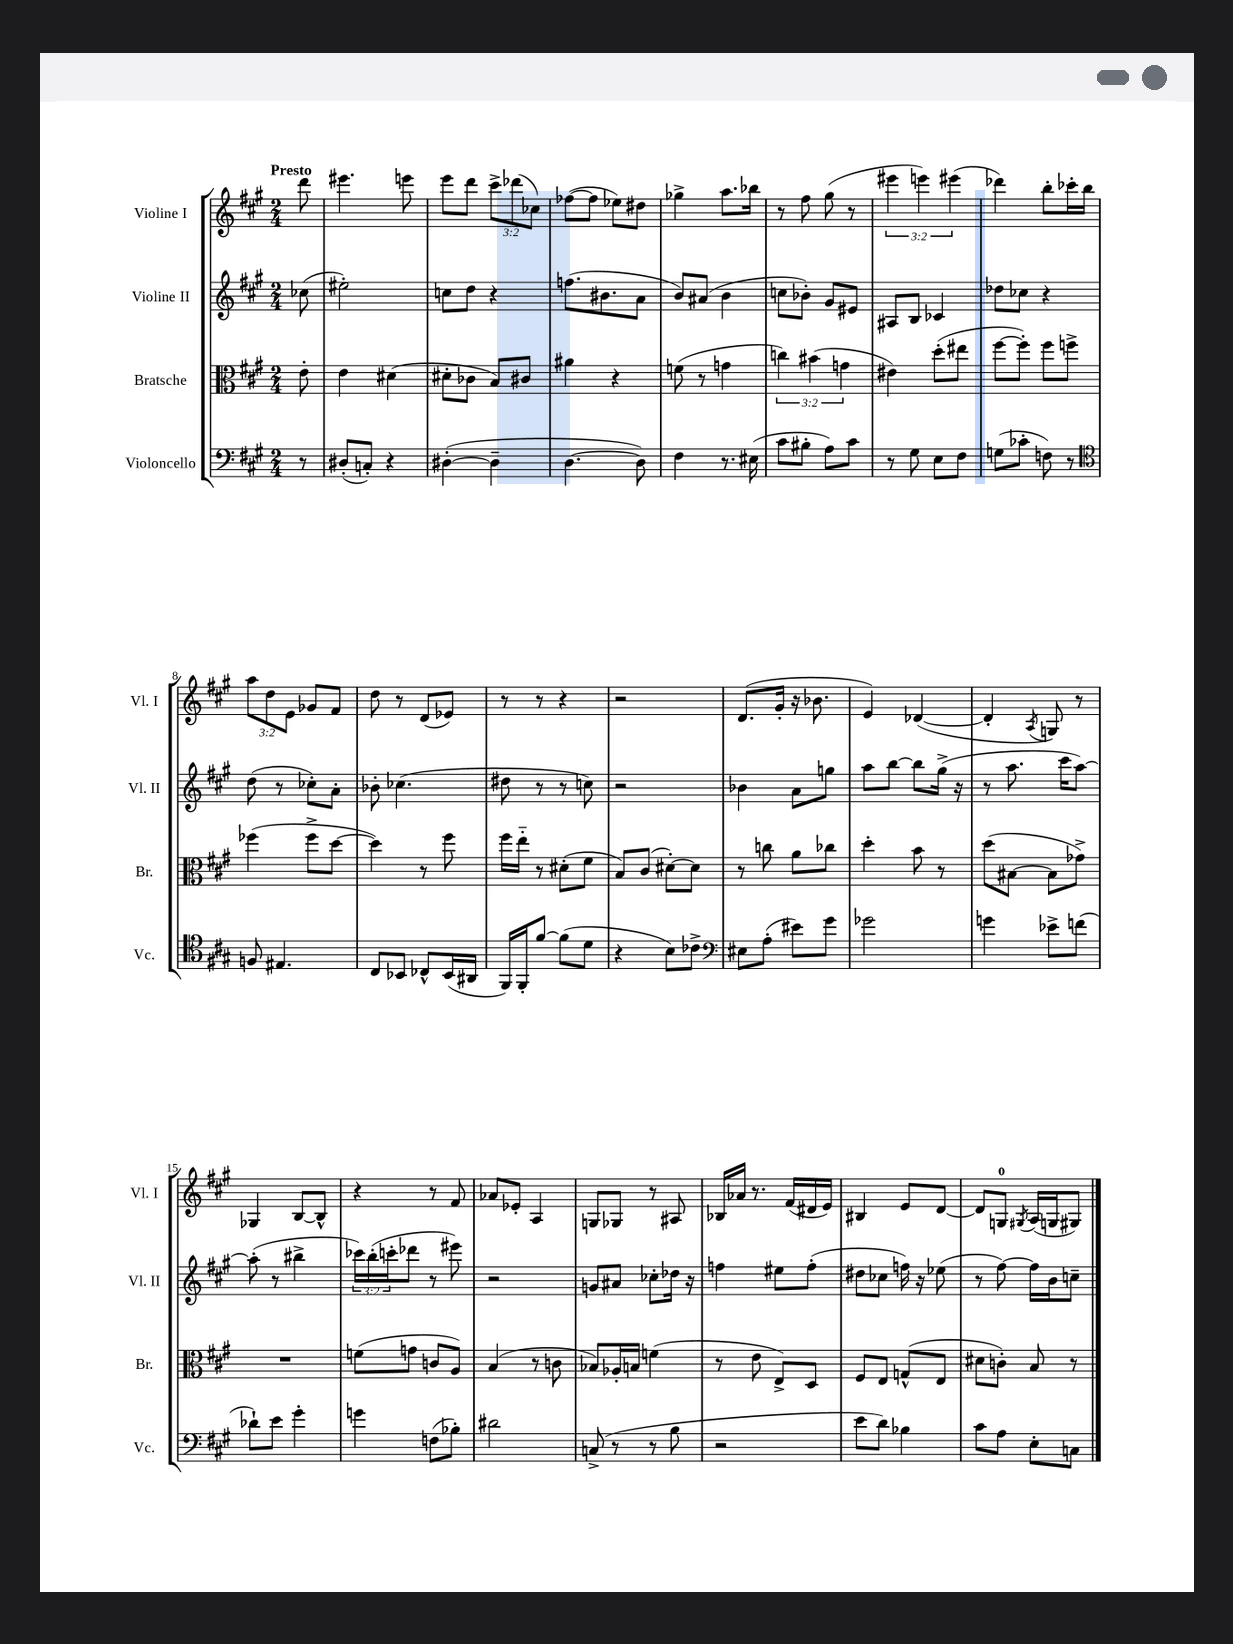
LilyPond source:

<<
\new StaffGroup <<
\new Staff = "s0" \with { instrumentName = "Violine I" shortInstrumentName = "Vl. I" } {
    \clef treble \key a \major \numericTimeSignature \time 2/4 \override Staff.TupletNumber.text = #tuplet-number::calc-fraction-text \partial 8 \tempo "Presto"
    d'''8 |
    eis'''4. e'''8 |
    e'''8 d'''8 \tuplet 3/2 { cis'''8-> des'''8( ces''8) } |
    fes''8~( fes''8 ees''8) dis''8 |
    ges''4-> a''8. bes''16 |
    r8 fis''8 gis''8( r8 |
    \tuplet 3/2 { eis'''4 e'''4) eis'''4( } |
    des'''4) b''8-. ces'''16-. b''16 |
    \tuplet 3/2 { a''8 d''8 e'8 } ges'8 fis'8 |
    d''8 r8 d'8( ees'8) |
    r8 r8 r4 |
    r2 |
    d'8.( gis'16-. r16 bes'8. |
    e'4) des'4~( |
    des'4-. \acciaccatura { a8 } g8) r8 |
    ges4 b8~ b8-^ |
    r4 r8 fis'8 |
    aes'8 ees'8-. a4 |
    g8 ges8 r8 ais8 |
    bes16 aes'16 r8. fis'16( dis'16 e'16) |
    bis4 e'8 d'8~ |
    d'8 g8-0 \acciaccatura { gis8 } a16( g16 gis8) \bar "|." |
}
\new Staff = "s1" \with { instrumentName = "Violine II" shortInstrumentName = "Vl. II" } {
    \clef treble \key a \major \numericTimeSignature \time 2/4 \override Staff.TupletNumber.text = #tuplet-number::calc-fraction-text \partial 8
    ces''8( |
    eis''2-.) |
    c''8 d''8 r4 |
    f''8.( bis'8. a'8 |
    b'8) ais'8( b'4 |
    c''8 bes'8-.) gis'8 eis'8 |
    ais8 b8 ces'4 |
    des''8 ces''8 r4 |
    d''8( r8 ces''8-.) a'8-. |
    bes'8-. ces''4.( |
    dis''8 r8 r8 c''8) |
    r2 |
    bes'4 a'8 g''8 |
    a''8 b''8~ b''8 gis''16->( r16 |
    r8 a''8. cis'''16 a''8~) |
    a''8-.( r8 bis''4-> |
    \tuplet 3/2 { ces'''16) b''16-.( c'''16-. } des'''8 r8 eis'''8) |
    r2 |
    g'8 ais'8 ces''8-. des''16 r16 |
    f''4 eis''8 f''8-.( |
    dis''8 ces''8 f''16) r16 ees''8( |
    r8 fis''8~) fis''16 b'16 c''8-- \bar "|." |
}
\new Staff = "s2" \with { instrumentName = "Bratsche" shortInstrumentName = "Br." } {
    \clef alto \key a \major \numericTimeSignature \time 2/4 \override Staff.TupletNumber.text = #tuplet-number::calc-fraction-text \partial 8
    e'8-. |
    e'4 dis'4( |
    dis'8-. ces'8 b8) cis'8 |
    ais'4 r4 |
    f'8( r8 g'4 |
    \tuplet 3/2 { c''4) bis'4( g'4 } |
    eis'4) d''8-.( eis''8 |
    fis''8~ fis''8-.) fis''8 f''8-> |
    fes''4( fes''8-> d''8~ |
    d''4) r8 fis''8 |
    fis''16 e''16-_ r8 dis'8-.( fis'8 |
    b8) cis'8( dis'8~-.) dis'8 |
    r8 c''8 a'8 ces''8 |
    d''4-. b'8 r8 |
    d''8( bis8~ bis8 ges'8->) |
    R2 |
    f'8( g'8 c'8 a8) |
    b4( r8 c'8 |
    bes8) aes16-. b16 f'4( |
    r8 e'8 e8->) d8 |
    fis8 e8 g8-^( e8 |
    dis'8 c'8-.) b8 r8 \bar "|." |
}
\new Staff = "s3" \with { instrumentName = "Violoncello" shortInstrumentName = "Vc." } {
    \clef bass \key a \major \numericTimeSignature \time 2/4 \partial 8
    r8 |
    dis8-.( c8-.) r4 |
    dis4~-.( dis4-- |
    d4.~ d8) |
    fis4 r8. eis16( |
    cis'8 bis8-. a8) cis'8 |
    r8 gis8 e8 fis8 |
    g8( ces'8-. f8) r8 |
    \clef tenor f8 eis4. |
    cis8 bes,8 ces8-^ bes,16( ais,16 |
    fis,16) fis,16-. fis'8~ fis'8( d'8 |
    r4 b8) ces'8-> |
    \clef bass eis8 a8-.( eis'8) gis'8 |
    ges'2 |
    g'4 ees'8-> f'8( |
    des'8-!) e'8 gis'4-. |
    g'4 f8( bes8-.) |
    dis'2 |
    c8->( r8 r8 b8 |
    r2 |
    e'8 d'8) bes4 |
    cis'8 a8 e8-. c8 \bar "|." |
}
>>
>>
